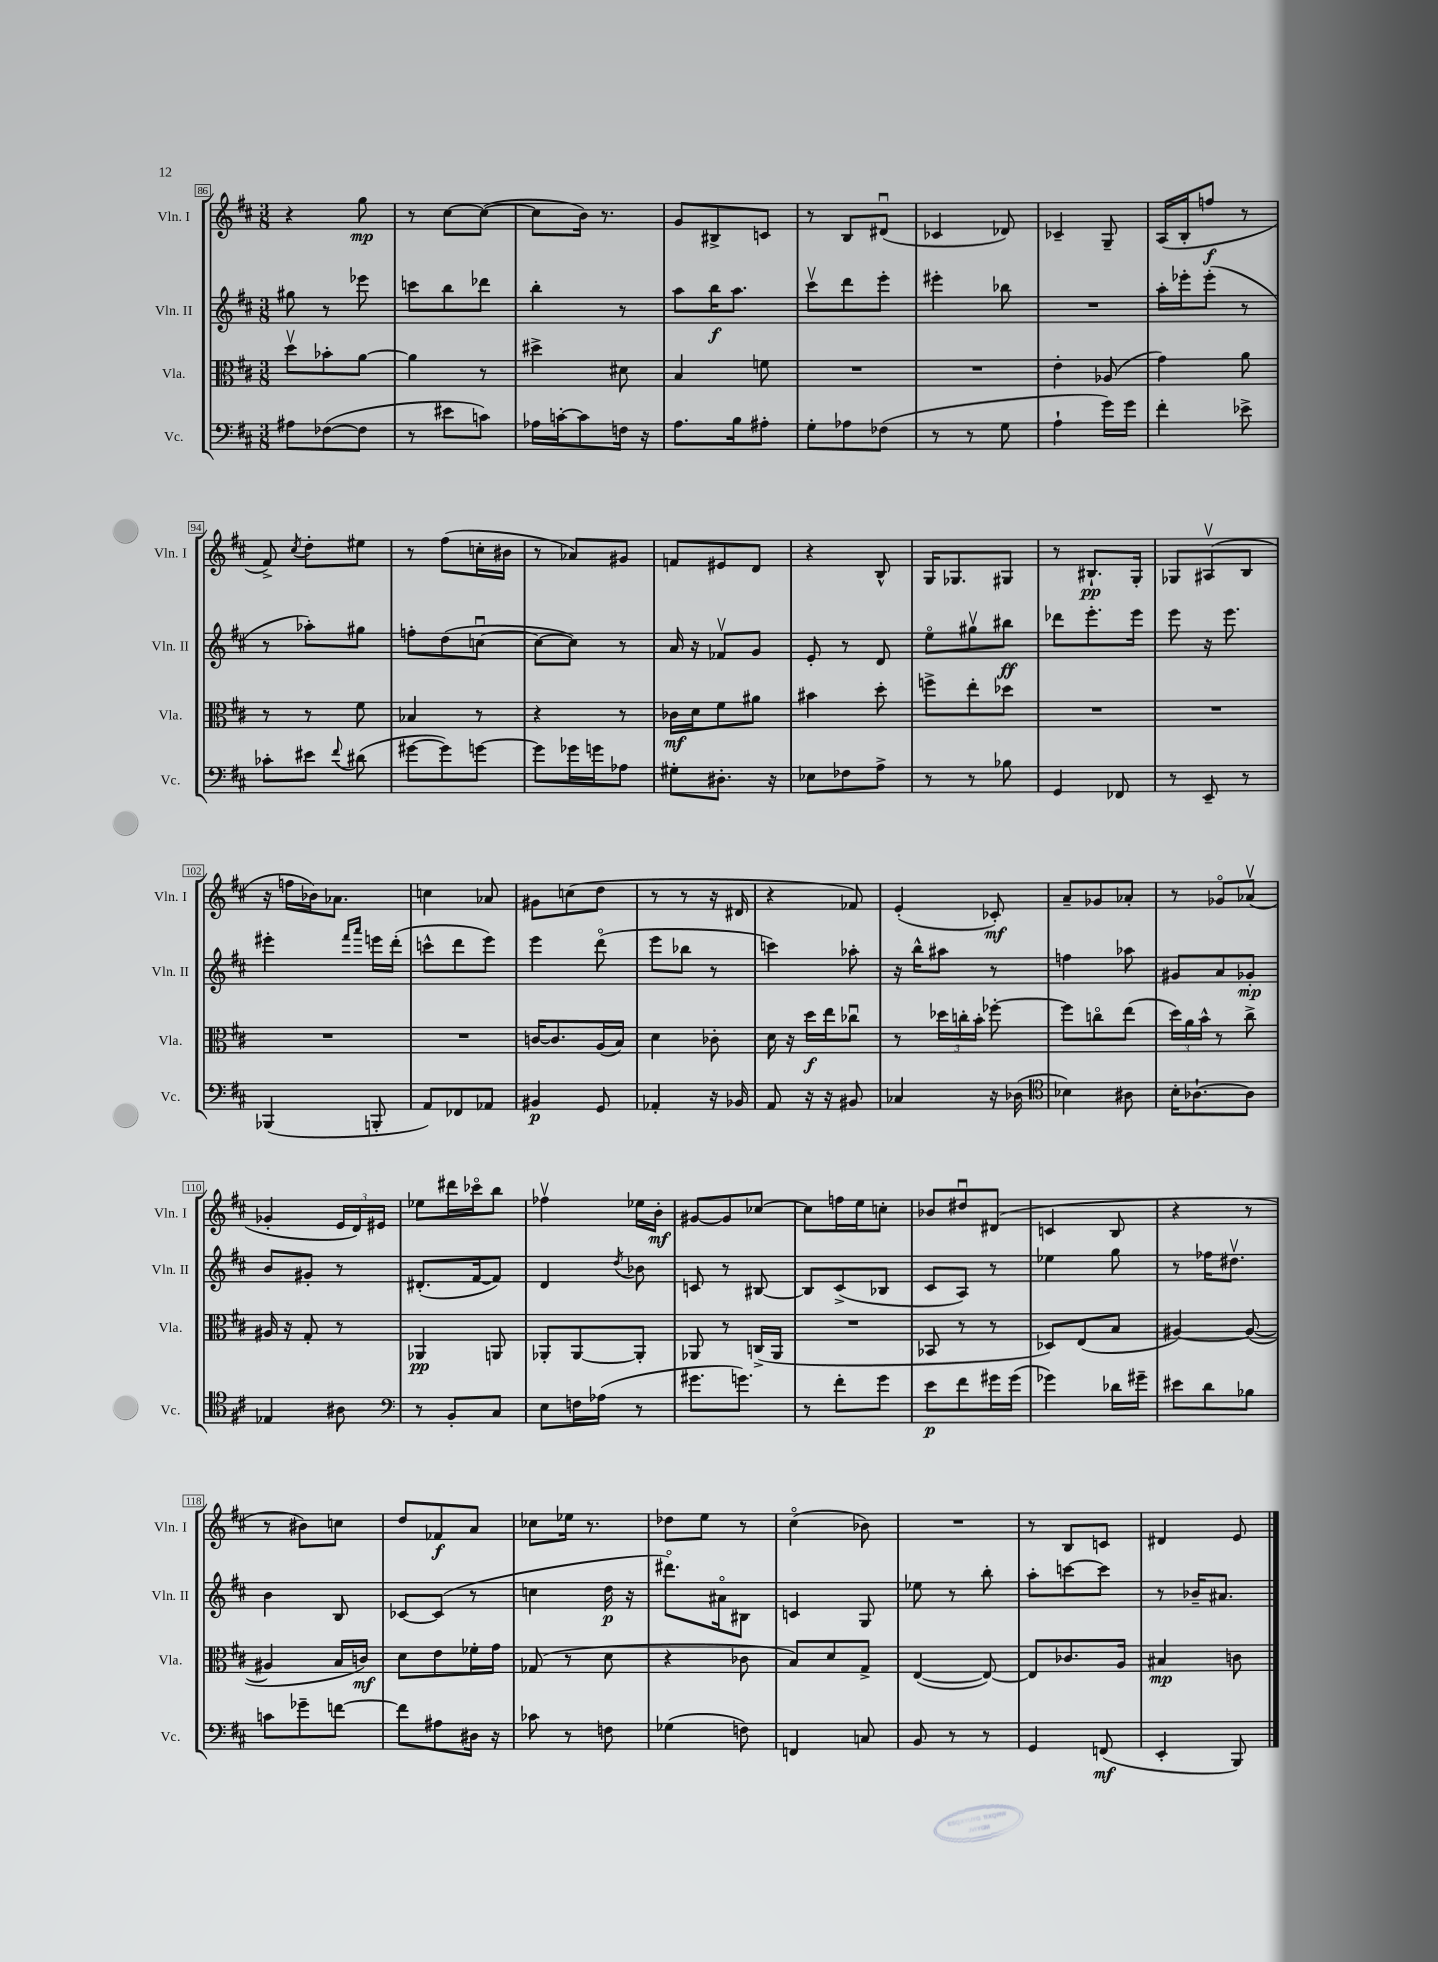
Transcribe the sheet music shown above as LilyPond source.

<<
\new StaffGroup <<
\new Staff = "s0" \with { instrumentName = "Vln. I" shortInstrumentName = "Vln. I" } {
    \clef treble \key d \major \numericTimeSignature \time 3/8
    \autoBeamOff r4 g''8\mp |
    r8 cis''8[~ cis''8]~( |
    cis''8[ b'16]) r8. |
    g'8[ bis8-> c'8] |
    r8 b8[ dis'8]\downbow( |
    ces'4 des'8) |
    ces'4-- g8-- |
    a16[( b16-. f''8]\f r8 |
    fis'8->) \acciaccatura { cis''8 } d''8[-. eis''8] |
    r8 fis''8[( c''16-. bis'16] |
    r8 aes'8[) gis'8] |
    f'8[ eis'8 d'8] |
    r4 b8-^ |
    g16[ ges8. gis8] |
    r8 bis8.[-!\pp g16]-. |
    ges8[ ais8\upbow( b8] |
    r16 f''16[ bes'16) aes'8.] |
    c''4 aes'8 |
    gis'8[ c''8( d''8] |
    r8 r8 r16 dis'16 |
    r4 fes'8) |
    e'4-.( ces'8-.\mf) |
    a'8[-- ges'8 aes'8]-. |
    r8 ges'8[\flageolet aes'8]\upbow( |
    ges'4-. \tuplet 3/2 { e'16[ d'16) eis'16] } |
    ees''8[ dis'''16 ces'''16\flageolet b''8] |
    fes''4\upbow ees''16[ b'16]-.\mf |
    gis'8[~ gis'8 ces''8]~ |
    ces''8[ f''16 e''16 c''8]-. |
    bes'8[ dis''8\downbow dis'8]( |
    c'4 b8 |
    r4 r8 |
    r8 bis'8[) c''8] |
    d''8[ fes'8\f a'8] |
    ces''8[ ees''16] r8. |
    des''8[ e''8] r8 |
    cis''4\flageolet( bes'8) |
    R4. |
    r8 b8[ c'8] |
    dis'4 e'8 \bar "|." |
}
\new Staff = "s1" \with { instrumentName = "Vln. II" shortInstrumentName = "Vln. II" } {
    \clef treble \key d \major \numericTimeSignature \time 3/8
    \autoBeamOff gis''8 r8 ees'''8 |
    c'''8[ b''8 des'''8] |
    b''4-. r8 |
    a''8[ b''16\f a''8.] |
    cis'''8[\upbow d'''8 e'''8]-. |
    eis'''4-. bes''8 |
    R4. |
    a''16[-. ees'''16-. ees'''8]-.( r8 |
    r8 aes''8[-.) gis''8] |
    f''8[-. d''8( c''8]~\downbow |
    c''8[~ c''8]) r8 |
    a'16 r16 fes'8[\upbow g'8] |
    e'8-. r8 d'8 |
    e''8[\flageolet gis''8\upbow bis''8]\ff |
    des'''8[ e'''8.-. e'''16] |
    e'''8 r16 e'''8. |
    eis'''4-. \grace { fis'''16[ a'''16] } e'''16[ d'''16]-.( |
    c'''8[-^ d'''8 e'''8]) |
    e'''4 d'''8\flageolet( |
    e'''8[ bes''8] r8 |
    c'''4) aes''8-. |
    r16 b''16[-^ ais''8] r8 |
    f''4 aes''8 |
    gis'8[ a'8 ges'8]-.\mp |
    b'8[ gis'8]-. r8 |
    dis'8.[-.( fis'16~ fis'8]) |
    d'4 \acciaccatura { d''8 } bes'8 |
    c'8 r8 bis8~ |
    bis8[ cis'8->( bes8] |
    cis'8[ a8]) r8 |
    ees''4 g''8 |
    r8 fes''16[ dis''8.]\upbow |
    b'4 b8 |
    ces'8[~ ces'8]( r8 |
    c''4 d''16\p r16 |
    dis'''8.[\flageolet) ais'16\flageolet bis8] |
    c'4 g8 |
    ees''8 r8 b''8-. |
    a''8[-. c'''8~ c'''8] |
    r8 bes'16[-- ais'8.] \bar "|." |
}
\new Staff = "s2" \with { instrumentName = "Vla." shortInstrumentName = "Vla." } {
    \clef alto \key d \major \numericTimeSignature \time 3/8
    \autoBeamOff d''8[\upbow bes'8-. a'8]~ |
    a'4 r8 |
    dis''4-> dis'8 |
    b4 f'8 |
    R4. |
    R4. |
    e'4-. aes8( |
    g'4) a'8 |
    r8 r8 fis'8 |
    bes4 r8 |
    r4 r8 |
    ces'16[\mf d'16 fis'8 ais'8] |
    bis'4 d''8-. |
    f''8[-> e''8-. des''8] |
    R4. |
    R4. |
    R4. |
    R4. |
    c'16[~ c'8. a16( b16]) |
    d'4 ces'8-. |
    d'16 r16 d''16[\f e''16 ces''8]\downbow |
    r8 \tuplet 3/2 { des''16[ c''16-. b'16]-. } fes''8~-. |
    fes''8[ c''8\flageolet e''8]( |
    \tuplet 3/2 { d''16[) a'16 b'16]-^ } r8 cis''8-> |
    ais16 r16 g8-. r8 |
    aes,4\pp a,8 |
    aes,8[-. aes,8~ aes,8]-. |
    aes,8 r8 c16[->( aes,16] |
    R4. |
    bes,8 r8 r8 |
    des8[) e8( b8] |
    ais4~) ais8~( |
    ais4 b16[ c'16]\mf) |
    d'8[ e'8 fes'16-. g'16] |
    ges8( r8 d'8 |
    r4 ces'8 |
    b8[) d'8 g8]-> |
    e4~( e8~) |
    e8[ ces'8. a16] |
    bis4\mp c'8 \bar "|." |
}
\new Staff = "s3" \with { instrumentName = "Vc." shortInstrumentName = "Vc." } {
    \clef bass \key d \major \numericTimeSignature \time 3/8
    \autoBeamOff ais8[ fes8~( fes8] |
    r8 eis'8[ c'8]) |
    aes16[ c'16~-. c'8 f16] r16 |
    a8.[ b16 ais8]-. |
    g8[-. aes8 fes8]( |
    r8 r8 g8 |
    a4-! g'16[) g'16] |
    fis'4-. ees'8-> |
    ces'8[-. eis'8] \appoggiatura { fis'8 } dis'8( |
    gis'8[~ gis'8) g'8]~ |
    g'8[ ges'16 g'16 aes8] |
    gis8[-. dis8.]-. r16 |
    ees8[ fes8 a8]-> |
    r8 r8 bes8 |
    g,4 fes,8 |
    r8 e,8-- r8 |
    bes,,4( b,,8-. |
    a,8[) fes,8 aes,8] |
    bis,4\p g,8 |
    aes,4-. r16 bes,16 |
    a,8 r16 r16 bis,8 |
    ces4 r16 des16( |
    \clef tenor bes4) ais8 |
    b16[-. aes8.~-! aes8] |
    ees4 ais8 |
    \clef bass r8 b,8[-. cis8] |
    e8[ f16 aes16]( r8 |
    gis'8.[ g'8.]) |
    r8 fis'8[-. g'8] |
    e'8[\p fis'8 gis'16 gis'16]( |
    ges'4) des'16[ gis'16]-- |
    eis'8[ d'8 bes8] |
    c'8[ ges'8-- f'8]~ |
    f'8[ ais8 dis16] r16 |
    ces'8 r8 f8 |
    ges4( f8) |
    f,4 c8 |
    b,8 r8 r8 |
    g,4 f,8\mf( |
    e,4-. b,,8) \bar "|." |
}
>>
>>
\layout { \context { \Score currentBarNumber = #86 \override BarNumber.stencil = #(make-stencil-boxer 0.1 0.3 ly:text-interface::print) } }
